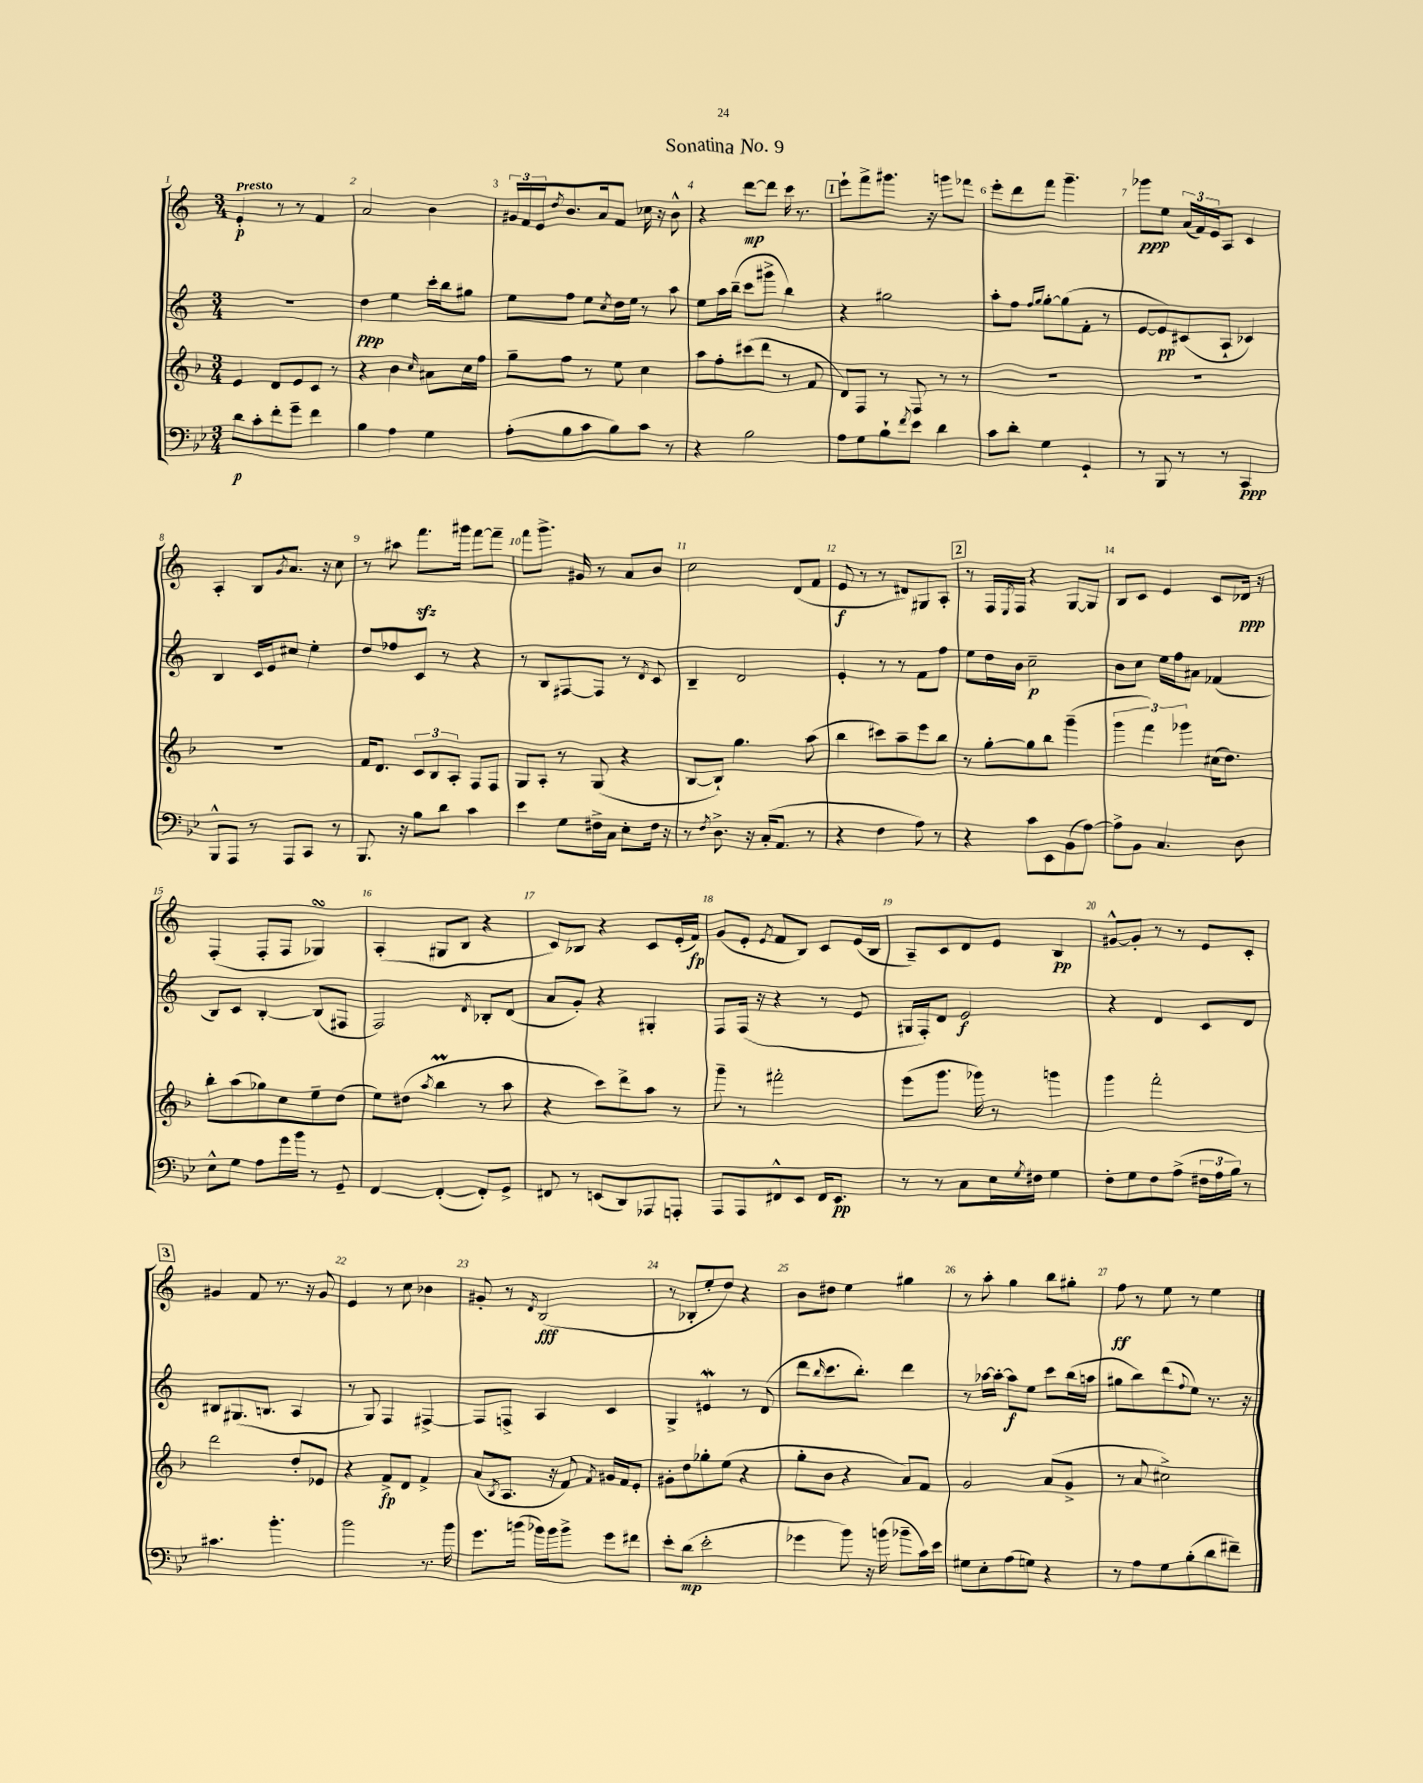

**kern	**kern	**kern	**kern
*staff4	*staff3	*staff2	*staff1
*clefF4	*clefG2	*clefG2	*clefG2
*k[b-e-]	*k[b-]	*k[]	*k[]
*M3/4	*M3/4	*M3/4	*M3/4
8d	4e	2.r	4e'
8c'	.	.	.
8f'	8d	.	8r
8g~	8e	.	8r
4f	8c	.	4f
.	8r	.	.
=	=	=	=
4B-	4r	4dd	2a
4A	4b-	4ee	.
.	16qqcc	.	.
4G	8a#	16ccc'	4b
.	.	16bb	.
.	16cc	8gg#	.
.	16ff	.	.
=	=	=	=
(8A'	8gg~	8ee	24g#
.	.	.	24f
.	.	.	24e
.	.	.	8qdd
8B-	8ff	8ff	8.b
8c	8r	8ee	.
.	.	.	16a
.	.	8qcc	.
8B-)	8ee	16dd	8f
.	.	16ee	.
8c	4cc	8r	16cc-
.	.	.	16r
8r	.	8aa	8b^^
=	=	=	=
4r	8aa	8ee	4r
.	8ff'	16aa	.
.	.	(16bb~	.
2B-	(8ccc#	8ccc	[8ddd
.	8ddd	8ggg#^	8ddd]
.	8r	4bb)	16ccc
.	.	.	8.r
.	8f	.	.
=	=	=	=
8A	8d)	4r	8eee`
8G	8F	.	8fff^
8B-`	8r	2gg#	8.ggg#
8qf	.	.	.
8e-	8F	.	.
.	.	.	16r
4d	8r	.	8ggg
.	8r	.	8fff-
=	=	=	=
8c	2.r	8aa'	8eee'
8d'	.	8ff	8ddd
.	.	16qqff	.
.	.	16qqgg	.
4G	.	[8gg'	8fff
.	.	(8gg]	4.ggg~
4GG`	.	8f'	.
.	.	8r	.
=	=	=	=
8r	2.r	[8e	8ggg-
8BBB-	.	8e])	8ee
8r	.	(8c#	(24a
.	.	.	24f)
.	.	.	24e
8r	.	8A`	8A
4CC	.	4c-)	4c
=	=	=	=
8BBB-^^	2.r	4B	4A'
8AAA	.	.	.
8r	.	16c	8B
.	.	16e	.
.	.	.	8qg
8AAA	.	8cc#	8.a
8CC	.	4ee'	.
.	.	.	16r
8r	.	.	8cc
=	=	=	=
8.BBB-	16f	8dd	8r
.	8.d	.	.
.	.	8ff-	8aa#
16r	.	.	.
8B-	12c	8c	8.fff
.	12B-	.	.
8d	.	8r	.
.	12A'	.	.
.	.	.	16ggg#
4c	8F	4r	[8fff
.	8F	.	8fff~]
=	=	=	=
4e-	8G	8r	8fff
.	8A'	8B	8.ggg^
8G	8r	[8F#	.
.	.	.	16g#
16F#^	(8G	8F#]	8r
16C	.	.	.
8E-'	4r	8r	8a
.	.	8qd	.
16F#	.	8c	8b
16r	.	.	.
=	=	=	=
8r	[8B-	4B~	2cc
8qF	.	.	.
8.D^	8B-`])	.	.
.	4.gg	2d	.
16r	.	.	.
(16C'	.	.	.
8.AA	.	.	.
.	.	.	(8d
8r	(8aa	.	8f
=	=	=	=
4r	4bb-	4e'	8e
.	.	.	8r
4F	8ccc#)	8r	8r
.	8aa~	8r	8d#)
8A)	8eee	8f	8G#
8r	8bb-	8ff	8A'
=	=	=	=
4r	8r	8ee	8r
.	[8gg'	16dd	16F
.	.	.	8qE
.	.	16b	16F
8c	8gg]	2cc~	4r
8EE-	8bb-	.	.
(8BB-	(4ggg~	.	[8G
[8A)	.	.	8G]
=	=	=	=
8A^]	6ggg	8b	8B
8BB-	.	8cc	8c
.	6fff)	.	.
4.C	.	16ee	4e
.	.	16ff	.
.	6ggg-	.	.
.	.	8a#	.
.	(16cc#	(4f-	8c
.	8.dd)	.	.
8D	.	.	16d-
.	.	.	16r
=	=	=	=
8E-^^	8bb-'	8B)	(4F'
8G	(8aa	8c	.
8A	8gg-)	[4B'	8F'
16g	8cc	.	8F
16b-	.	.	.
8r	8ee~	(8B]	4G-)
8GG~	(8dd	8F#	.
=	=	=	=
[4FF	8ee)	2F)	(4A'
.	(8dd#	.	.
.	8qaa	.	.
(4FF'_	4bb-	.	8G#
.	.	.	8B
.	.	8qd	.
8FF'])	8r	8B-'	4r
8GG^	8aa	(8d	.
=	=	=	=
8FF#	4r	8a	8c)
8r	.	8g')	8B-
(8EE	8ccc)	4r	4r
8DD)	8ddd^	.	.
8AAA-	8aa	4G#'	8c
8AAA'	8r	.	(16e'
.	.	.	16f)
=	=	=	=
8AAA	8ggg~	8F	(8g
8AAA	8r	(16F	8e'
.	.	16r	.
.	.	.	8qe
8FF#^^	2fff#'	4r	8f
8EE-	.	.	8B)
16FF#	.	8r	8c
8.EE-	.	.	.
.	.	8e	(16e
.	.	.	16B
=	=	=	=
8r	(8eee	16G#	8A~)
.	.	16F')	.
8r	8.ggg	8d	8c
8C	.	2e	8d
.	16ggg-)	.	.
16E-	8r	.	8e
8qG	.	.	.
16F#	.	.	.
4G	4ggg	.	4B
=	=	=	=
8F'	4ggg	4r	[8g#^^
8G	.	.	8g#']
8F	2fff'	4d	8r
(8A^	.	.	8r
24F#	.	8c	8e
24A	.	.	.
24B-)	.	.	.
8r	.	8d	8c'
=	=	=	=
4.c#	2ddd	8B#	4g#
.	.	(8.G#	.
.	.	.	8f
.	.	8.B	.
4.b-'	.	.	8.r
.	8dd'	4A	.
.	.	.	16r
.	8e-	.	8g#
=	=	=	=
2b-	4r	8r	4e
.	.	8G)	.
.	8f^	4F	8r
.	8d	.	8cc
8.r	4f^	[4F#^	4b-
16b-	.	.	.
=	=	=	=
8.g	(8a	8F#]	8g#'
.	8qB-	.	.
.	8.A	8F^	8r
(16b	.	.	.
.	.	.	8qd
16b-)	.	4A	(2B
16b-	16r	.	.
8b-^	8f)	.	.
.	8qf	.	.
8g	16g#	4c	.
.	16f	.	.
8f#	8e'	.	.
=	=	=	=
8e-'	8g#'	4G^	8r
(8d	8dd	.	8B-'
2e-'	8gg-'	4e#	8ee'
.	(8ee	.	8dd)
.	4r	8r	4r
.	.	(8d	.
=	=	=	=
4g-	8gg'	8ddd	8b
.	.	16qqbb	.
.	8b-	8.ccc	8dd#
8b-)	4r	.	4ee
.	.	8.bb')	.
16r	.	.	.
(16b	.	.	.
8b-~	8a)	4ddd	4gg#
16c)	8f	.	.
16e-	.	.	.
=	=	=	=
8G#	2g	8r	8r
8E-'	.	[16aa-	8aa'
.	.	16aa-'_	.
(8A	.	8aa-]	4gg
8G)	.	8ee	.
4r	(8a	8ccc	8bb
.	8g^	(16bb	8gg#'
.	.	16aa	.
=	=	=	=
8r	8r	8gg#	8ff
8A	8a	8bb)	8r
8G	2cc#^)	(8ddd	8ee
.	.	8qqff	.
(8B-'	.	8ee)	8r
8d	.	8.r	4ee
8f#~)	.	.	.
.	.	16r	.
==	==	==	==
*-	*-	*-	*-
